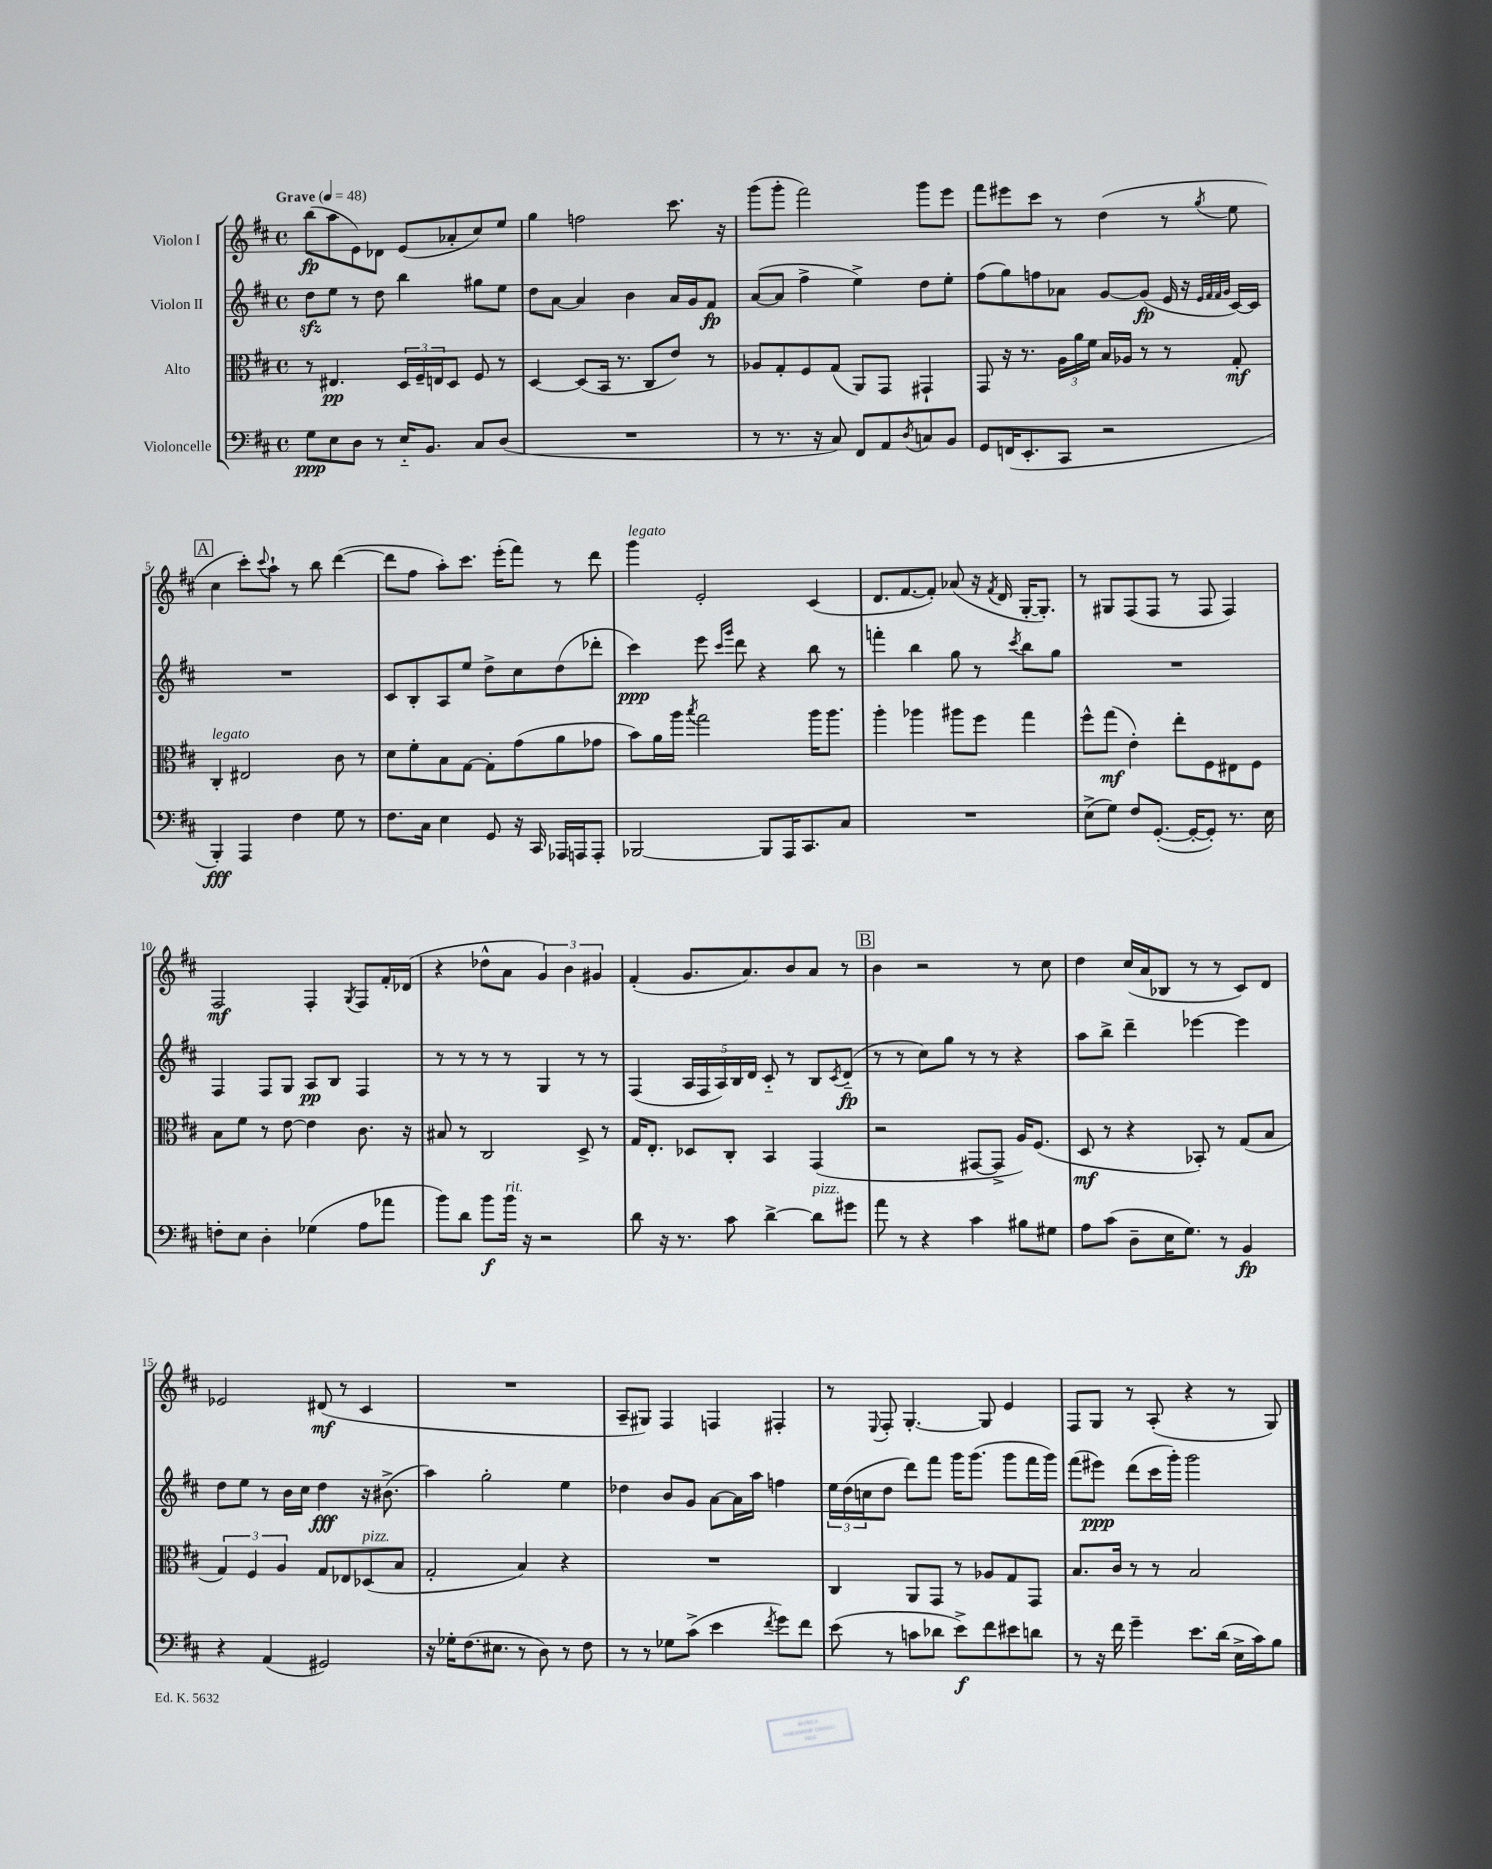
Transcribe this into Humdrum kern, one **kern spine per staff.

**kern	**dynam	**kern	**dynam	**kern	**dynam	**kern	**dynam
*part4	*part4	*part3	*part3	*part2	*part2	*part1	*part1
*staff4	*staff4	*staff3	*staff3	*staff2	*staff2	*staff1	*staff1
*I"Violoncelle	*	*I"Alto	*	*I"Violon II	*	*I"Violon I	*
*clefF4	*	*clefC3	*	*clefG2	*	*clefG2	*
*k[f#c#]	*	*k[f#c#]	*	*k[f#c#]	*	*k[f#c#]	*
*M4/4	*	*M4/4	*	*M4/4	*	*M4/4	*
*met(c)	*	*met(c)	*	*met(c)	*	*met(c)	*
*MM48	*	*MM48	*	*MM48	*	*MM48	*
=1	=1	=1	=1	=1	=1	=1	=1
!	!	!	!	!	!	!LO:TX:a:B:t=Grave	!
8G\L	ppp	8r	.	8ddzz\L	.	(8bb\L	fp
8E\	.	4.E#X/	pp	8ee\J	.	8aa\	.
8D\J	.	.	.	8r	.	8e\)	.
8r	.	.	.	8dd\	.	8d-X\J	.
16E/KL	.	24D/LL	.	4bb\	.	(8e/L	.
.	.	24F#~/	.	.	.	.	.
8.BB/J	.	.	.	.	.	.	.
.	.	24En/J	.	.	.	.	.
.	.	8D/J	.	.	.	8a-X'/	.
8C#/L	.	8F#/	.	8gg#X\L	.	8cc#/)	.
(8D/J	.	8r	.	8ee\J	.	8ee/J	.
=2	=2	=2	=2	=2	=2	=2	=2
1r	.	[4D/	.	8dd\L	.	4gg\	.
.	.	.	.	[8a\J	.	.	.
.	.	(8D/L]	.	4a/]	.	2ffn\	.
.	.	16BB/Jk	.	.	.	.	.
.	.	8.r	.	.	.	.	.
.	.	.	.	4b\	.	.	.
.	.	8C#/L	.	.	.	.	.
.	.	8e/J)	.	16a/LL	.	8.ccc#\	.
.	.	.	.	16g/J	.	.	.
.	.	8r	.	8f#/J	fp	.	.
.	.	.	.	.	.	16r	.
=3	=3	=3	=3	=3	=3	=3	=3
8r	.	8A-X/L	.	([8a/L	.	(8ggg\L	.
8.r	.	8G'/	.	8a/J]	.	8ggg'\J	.
.	.	8F#/	.	4ff#^\	.	2fff#\)	.
16r	.	.	.	.	.	.	.
8C#/)	.	(8G/J	.	.	.	.	.
8FF#/L	.	8AA/L)	.	4ee^\)	.	.	.
8AA/	.	8GG/J	.	.	.	.	.
8qD/	.	.	.	.	.	.	.
8Cn/	.	4GG#X`/	.	8dd\L	.	8ggg\L	.
8BB/J	.	.	.	8ee'\J	.	8eee\J	.
=4	=4	=4	=4	=4	=4	=4	=4
8GG/L	.	8GG/	.	(8ff#\L	.	8fff#\L	.
(16FFn/K	.	16r	.	8gg\)	.	8eee#X\	.
8.EE'/	.	8.r	.	.	.	.	.
.	.	.	.	8ffn\	.	8ccc#\J	.
8CC#/J	.	24A\LL	.	8a-X\J	.	8r	.
.	.	24a\	.	.	.	.	.
.	.	24f#\JJ	.	.	.	.	.
2r	.	16B/LL	.	[8g/L	.	(4dd\	.
.	.	16A-X/JJ	.	.	.	.	.
.	.	8r	.	(8g/J]	fp	.	.
.	.	8r	.	16e/	.	8r	.
.	.	.	.	16r	.	.	.
.	.	.	.	32qqe/LLL	.	.	.
.	.	.	.	32qqf#/	.	.	.
.	.	.	.	32qqf#/	.	.	.
.	.	.	.	32qqg/JJJ	.	8qgg/	.
.	.	8G'/	mf	[16c#/LL)	.	8ee\	.
.	.	.	.	16c#/JJ]	.	.	.
!!LO:LB:g=z
!!LO:REH:place=s1:t=A
=5	=5	=5	=5	=5	=5	=5	=5
!	!	!LO:TX:a:i:t=legato	!	!	!	!	!
4BBB'/)	fff	4C#'/	.	1r	.	4cc#\	.
4AAA/	.	2E#X/	.	.	.	8ccc#'\L)	.
.	.	.	.	.	.	8qqccc#/	.
.	.	.	.	.	.	8aa`\J	.
4F#\	.	.	.	.	.	8r	.
.	.	.	.	.	.	8bb\	.
8G\	.	8c#\	.	.	.	([4ddd\	.
8r	.	8r	.	.	.	.	.
=6	=6	=6	=6	=6	=6	=6	=6
8.F#\L	.	8d\L	.	8c#/L	.	8ddd\L]	.
.	.	8f#'\	.	8B'/	.	8ff#\J	.
16C#\Jk	.	.	.	.	.	.	.
4E\	.	8B\	.	8A/	.	8aa'\L)	.
.	.	[8G\J	.	8ee/J	.	8.ccc#\J	.
8GG/	.	8G'\L]	.	8dd^\L	.	.	.
.	.	.	.	.	.	(16eee'\KL	.
16r	.	(8g\	.	8cc#\	.	8fff#\J)	.
16CC#/	.	.	.	.	.	.	.
16AAA-X/LL	.	8a\	.	(8dd\	.	8r	.
16AAAn/J	.	.	.	.	.	.	.
8AAA'/J	.	8g-X\J	.	8ddd-X'\J	.	8ddd\	.
=7	=7	=7	=7	=7	=7	=7	=7
!	!	!	!	!	!	!LO:TX:a:i:t=legato	!
[2BBB-X/	.	8b\L)	.	4ccc#\)	ppp	4ggg\	.
.	.	16a\L	.	.	.	.	.
.	.	16aa\JJ	.	.	.	.	.
.	.	8qbb/	.	.	.	.	.
.	.	2gg\	.	8eee\	.	2e'/	.
.	.	.	.	16qqccc#/LL	.	.	.
.	.	.	.	16qqggg/JJ	.	.	.
.	.	.	.	8ddd\	.	.	.
8BBB-/L]	.	.	.	4r	.	.	.
16AAA/K	.	.	.	.	.	.	.
8.CC#/	.	.	.	.	.	.	.
.	.	16aa\KL	.	8bb\	.	(4c#/	.
.	.	8.aa\J	.	.	.	.	.
8C#/J	.	.	.	8r	.	.	.
=8	=8	=8	=8	=8	=8	=8	=8
1r	.	4aa'\	.	4fffn'\	.	8.d/L	.
.	.	.	.	.	.	[8.f#/	.
.	.	4aa-X\	.	4bb\	.	.	.
.	.	.	.	.	.	8f#'/J])	.
.	.	8aa#X\L	.	8gg\	.	(8a-X/	.
.	.	8ff#\J	.	8r	.	16r	.
.	.	.	.	.	.	8qf#/	.
.	.	.	.	.	.	16d/	.
.	.	.	.	8qccc#/	.	.	.
.	.	4gg\	.	8bb\L	.	[16G'/KL	.
.	.	.	.	.	.	8.G'/J])	.
.	.	.	.	8gg\J	.	.	.
=9	=9	=9	=9	=9	=9	=9	=9
(8E^\L	.	8ff#^^\L	.	1r	.	8r	.
8G\J)	.	(8gg\J	mf	.	.	8G#X/L	.
8F#/L	.	4e'\)	.	.	.	(8F#/	.
([8.GG'/J	.	.	.	.	.	8F#/J	.
.	.	8ee'\L	.	.	.	8r	.
16GG'/KL_	.	.	.	.	.	.	.
8GG'/J])	.	8F#\	.	.	.	8F#/	.
8.r	.	8E#X\	.	.	.	4F#/)	.
.	.	8F#\J	.	.	.	.	.
16E\	.	.	.	.	.	.	.
!!LO:LB:g=z
=10	=10	=10	=10	=10	=10	=10	=10
8Fn'\L	.	8B\L	.	4F#/	.	2F#/	mf
8E\J	.	8f#\J	.	.	.	.	.
4D'\	.	8r	.	8F#/L	.	.	.
.	.	[8e\	.	8G/J	.	.	.
(4G-X\	.	4e\]	.	8A/L	pp	4F#'/	.
.	.	.	.	8B/J	.	.	.
.	.	.	.	.	.	8qG/	.
8A\L	.	8.c#\	.	4F#/	.	8F#/L	.
8a-X\J	.	.	.	.	.	16f#'/L	.
.	.	16r	.	.	.	(16d-X/JJ	.
=11	=11	=11	=11	=11	=11	=11	=11
8b\L)	.	8B#X/	.	8r	.	4r	.
8d\J	.	8r	.	8r	.	.	.
8b\L	f	2C#/	.	8r	.	8dd-X^^\L	.
!LO:TX:a:i:t=rit.	!	!	!	!	!	!	!
16b\Jk	.	.	.	8r	.	8a\J	.
16r	.	.	.	.	.	.	.
2r	.	.	.	4G/	.	6g/)	.
.	.	.	.	.	.	6b\	.
.	.	8D^/	.	8r	.	.	.
.	.	.	.	.	.	6g#X/	.
.	.	8r	.	8r	.	.	.
=12	=12	=12	=12	=12	=12	=12	=12
8d\	.	16G/KL	.	(4F#/	.	(4f#'/	.
.	.	8.E'/J	.	.	.	.	.
16r	.	.	.	.	.	.	.
8.r	.	.	.	.	.	.	.
.	.	8D-X/L	.	20A/LL	.	8.g/L	.
.	.	.	.	20F#/	.	.	.
.	.	.	.	20A/)	.	.	.
8c#\	.	8C#'/J	.	.	.	.	.
.	.	.	.	20B/	.	.	.
.	.	.	.	.	.	8.a/)	.
.	.	.	.	20d/JJ	.	.	.
[4d^\	.	4BB/	.	8c#/	.	.	.
.	.	.	.	8r	.	8b/	.
!LO:TX:a:i:t=pizz.	!	!	!	!	!	!	!
8d\L]	.	(4GG/	.	8B/L	.	8a/J	.
.	.	.	.	8qc#/	.	.	.
8g#X\J	.	.	.	(8d/J	fp	8r	.
!!LO:REH:place=s1:t=B
=13	=13	=13	=13	=13	=13	=13	=13
8a\	.	2r	.	8r	.	4b\	.
8r	.	.	.	8r	.	.	.
4r	.	.	.	8cc#\L)	.	2r	.
.	.	.	.	8gg\J	.	.	.
4c#\	.	[8GG#X/L	.	8r	.	.	.
.	.	8GG#^/J]	.	8r	.	.	.
8B#X\L	.	16A/KL)	.	4r	.	8r	.
.	.	(8.F#/J	.	.	.	.	.
8G#X\J	.	.	.	.	.	8cc#\	.
=14	=14	=14	=14	=14	=14	=14	=14
8A\L	.	8D/	mf	8aa\L	.	4dd\	.
(8c#\J	.	8r	.	8bb^\J	.	.	.
8D~\L	.	4r	.	4ddd~\	.	(16cc#/LL	.
.	.	.	.	.	.	16a/J	.
16E\K	.	.	.	.	.	8B-X/J	.
8.G\J)	.	.	.	.	.	.	.
.	.	8BB-X'/)	.	[4eee-X\	.	8r	.
8r	.	8r	.	.	.	8r	.
4BB/	fp	(8G/L	.	4eee-\]	.	8c#/L)	.
.	.	8B/J	.	.	.	8d/J	.
!!LO:LB:g=z
=15	=15	=15	=15	=15	=15	=15	=15
4r	.	6G/)	.	8dd\L	.	2e-X/	.
.	.	.	.	8ee\J	.	.	.
.	.	6F#/	.	.	.	.	.
(4AA/	.	.	.	8r	.	.	.
.	.	6A/	.	.	.	.	.
.	.	.	.	16b\LL	.	.	.
.	.	.	.	16cc#\JJ	.	.	.
2GG#X/)	.	8G/L	.	4dd\	fff	(8d#X/	mf
.	.	8E-X/	.	.	.	8r	.
!	!	!LO:TX:a:i:t=pizz.	!	!	!	!	!
.	.	(8D-X/	.	16r	.	4c#/	.
.	.	.	.	(8.b#X^\	.	.	.
.	.	8B/J	.	.	.	.	.
=16	=16	=16	=16	=16	=16	=16	=16
16r	.	2G'/	.	4aa\)	.	1r	.
16G-X'\KL	.	.	.	.	.	.	.
(8.F#\	.	.	.	.	.	.	.
.	.	.	.	2gg'\	.	.	.
8.E#X\J	.	.	.	.	.	.	.
8r	.	4B/)	.	.	.	.	.
8D\)	.	.	.	.	.	.	.
8r	.	4r	.	4ee\	.	.	.
8F#\	.	.	.	.	.	.	.
=17	=17	=17	=17	=17	=17	=17	=17
8r	.	1r	.	4dd-X\	.	8A~/L	.
8r	.	.	.	.	.	8G#X/J)	.
8G-X\L	.	.	.	8b/L	.	4F#/	.
(8c#^\J	.	.	.	8g/J	.	.	.
4e\	.	.	.	[8a\L	.	4Fn/	.
.	.	.	.	16a\L]	.	.	.
.	.	.	.	16aa\JJ	.	.	.
8qf#/	.	.	.	.	.	.	.
8g\L)	.	.	.	4ffn\	.	4F#X'/	.
8f#\J	.	.	.	.	.	.	.
=18	=18	=18	=18	=18	=18	=18	=18
(8e\	.	4C#/	.	24ee\LL	.	8r	.
.	.	.	.	(24dd\	.	.	.
.	.	.	.	24ccn\J	.	.	.
.	.	.	.	.	.	8qqE/	.
8r	.	.	.	8dd\J	.	8F#'/	.
8cn\L	.	8AA/L	.	8ddd\L)	.	[4.G'/	.
8d-X\J	.	8GG/J	.	8fff#\J	.	.	.
8e^\L)	f	8r	.	16ggg\KL	.	.	.
.	.	.	.	(8.ggg\J	.	.	.
8f#\	.	8A-X/L	.	.	.	8G/]	.
8e#X\	.	8G/	.	8ggg\L	.	4e/	.
8dn\J	.	8GG/J	.	16fff#\L	.	.	.
.	.	.	.	16ggg\JJ)	.	.	.
=19	=19	=19	=19	=19	=19	=19	=19
8r	.	8.B/L	.	(8fff#\L	.	8F#/L	.
16r	.	.	.	8eee#X\J)	ppp	8G/J	.
16f#\	.	16c#/Jk	.	.	.	.	.
4g~\	.	8r	.	(8ddd\L	.	8r	.
.	.	8r	.	16ccc#\L	.	(8A'/	.
.	.	.	.	16ggg'\JJ)	.	.	.
8.e\L	.	2B/	.	2ggg\	.	4r	.
(16d\Jk	.	.	.	.	.	.	.
16E^\LL	.	.	.	.	.	8r	.
16c#\J)	.	.	.	.	.	.	.
8B\J	.	.	.	.	.	8G/)	.
==	==	==	==	==	==	==	==
*-	*-	*-	*-	*-	*-	*-	*-
